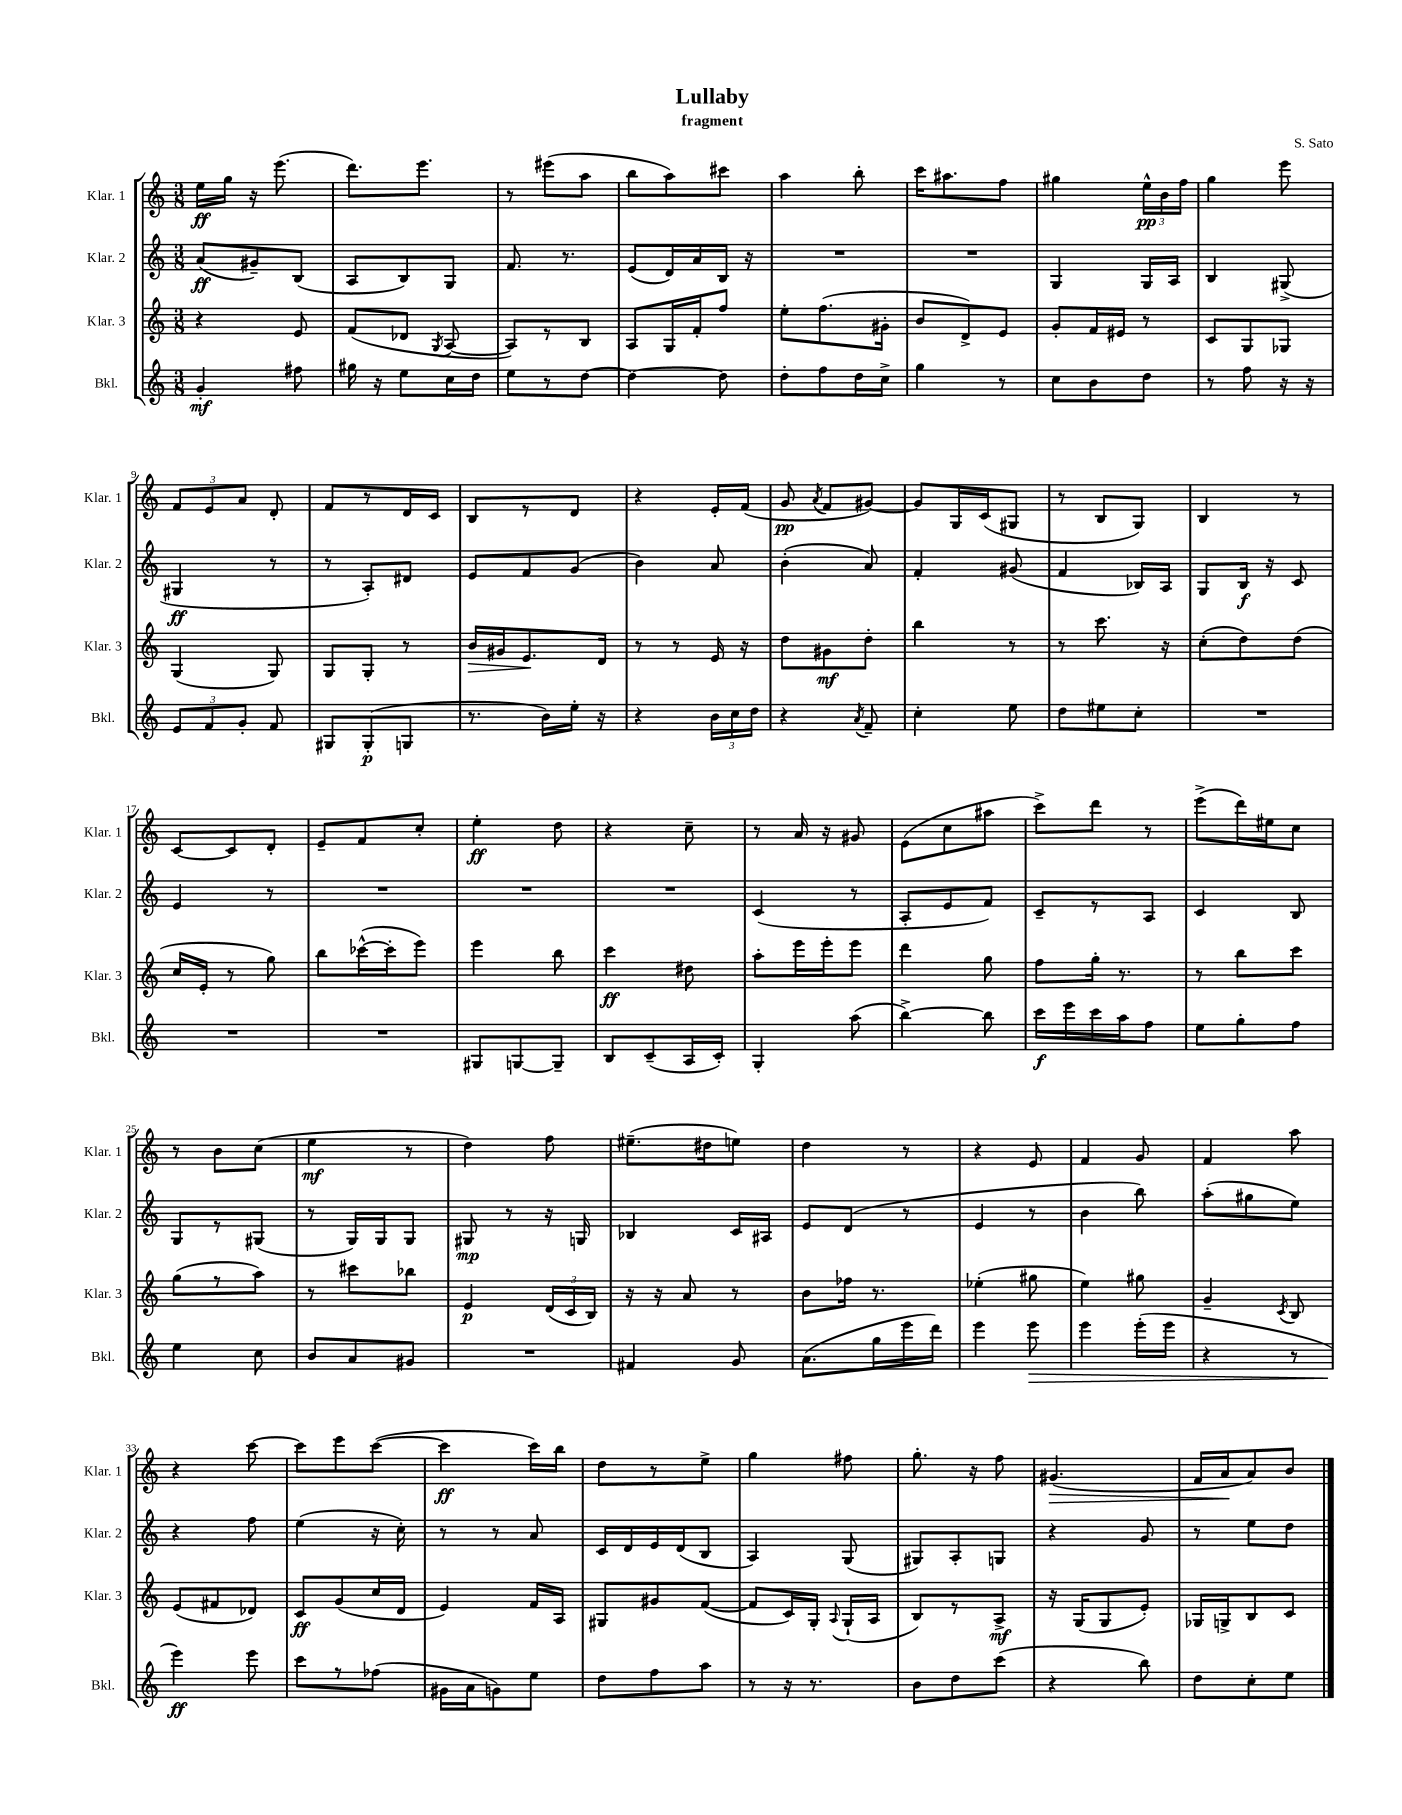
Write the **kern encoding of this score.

**kern	**kern	**kern	**kern
*staff4	*staff3	*staff2	*staff1
*clefG2	*clefG2	*clefG2	*clefG2
*k[]	*k[]	*k[]	*k[]
*M3/8	*M3/8	*M3/8	*M3/8
4g'/	4r	(8a/L	16ee\LL
.	.	.	16gg\JJ
.	.	8g#~/)	16r
.	.	.	(8.eee\
8ff#\	8e/	(8B/J	.
=	=	=	=
16gg#\	(8f/L	8A/L	8.ddd\L)
16r	.	.	.
8ee\L	8d-/J	8B/)	.
.	.	.	8.eee\J
.	8qG/	.	.
16cc\L	[8A/	8G/J	.
16dd\JJ	.	.	.
=	=	=	=
8ee\L	8A/]L)	8.f/	8r
8r	8r	.	(8eee#\L
.	.	8.r	.
[8dd\J	8B/J	.	8aa\J
=	=	=	=
4dd\_	8A/L	(8e/L	8bb\L
.	16G/L	16d/L)	8aa\)
.	16f'/J	16a/	.
8dd\]	8ff/J	16B/JJ	8ccc#\J
.	.	16r	.
=	=	=	=
8dd'\L	8ee'\L	4.r	4aa\
8ff\	(8.ff\	.	.
16dd\L	.	.	8bb'\
16cc^\JJ	16g#'\Jk	.	.
=	=	=	=
4gg\	8b/L	4.r	16ccc\LK
.	.	.	8.aa#\
.	8d^/)	.	.
8r	8e/J	.	8ff\J
=	=	=	=
8cc\L	8g'/L	4G/	4gg#\
8b\	16f/L	.	.
.	16e#/JJ	.	.
8dd\J	8r	16G/LL	24ee^^\LL
.	.	.	24b\
.	.	16A/JJ	.
.	.	.	24ff\JJ
=	=	=	=
8r	8c/L	4B/	4gg\
8ff\	8G/	.	.
16r	8G-/J	(8G#^/	8eee\
16r	.	.	.
=	=	=	=
12e/L	(4G/	4G#/	12f/L
12f/	.	.	12e/
12g'/J	.	.	12a/J
8f/	8G/)	8r	8d'/
=	=	=	=
8G#/L	8G/L	8r	8f/L
(8G#'/	8G'/J	8A'/L)	8r
8G/J	8r	8d#/J	16d/L
.	.	.	16c/JJ
=	=	=	=
8.r	16b/LL	8e/L	8B/L
.	16g#/J	.	.
.	8.e/	8f/	8r
16b\LL)	.	.	.
16ee'\JJ	.	(8g/J	8d/J
16r	16d/Jk	.	.
=	=	=	=
4r	8r	4b\)	4r
.	8r	.	.
24b\LL	16e/	8a/	16e'/LL
24cc\	.	.	.
.	16r	.	(16f/JJ
24dd\JJ	.	.	.
=	=	=	=
4r	8dd\L	(4b'\	8g/
.	.	.	8qa/
.	8g#\	.	8f/L
8qa/	.	.	.
8f~/	8dd'\J	8a/)	[8g#/J)
=	=	=	=
4cc'\	4bb\	4f'/	8g#/]L
.	.	.	16G/L
.	.	.	(16c/J
8ee\	8r	(8g#/	8G#/J
=	=	=	=
8dd\L	8r	4f/	8r
8ee#\	8.ccc\	.	8B/L
8cc'\J	.	16B-/LL)	8G/J)
.	16r	16A/JJ	.
=	=	=	=
4.r	(8cc'\L	8G/L	4B/
.	8dd\)	16B/Jk	.
.	.	16r	.
.	(8dd\J	8c/	8r
=	=	=	=
4.r	16cc/LL	4e/	[8c/L
.	16e'/JJ	.	.
.	8r	.	8c/]
.	8gg\)	8r	8d'/J
=	=	=	=
4.r	8bb\L	4.r	8e~/L
.	([16ccc-^^\L	.	8f/
.	16ccc-'\]J	.	.
.	8eee\J)	.	8cc'/J
=	=	=	=
8G#/L	4eee\	4.r	4ee'\
[8G/	.	.	.
8G~/]J	8bb\	.	8dd\
=	=	=	=
8B/L	4ccc\	4.r	4r
(8c~/	.	.	.
16A/L	8dd#\	.	8cc~\
16c'/JJ)	.	.	.
=	=	=	=
4G'/	8aa'\L	(4c/	8r
.	16eee\L	.	16a/
.	16eee'\J	.	16r
(8aa\	8eee\J	8r	8g#/
=	=	=	=
[4bb^\)	4ddd\	8A'/L	(8e\L
.	.	8e/	8cc\
8bb\]	8gg\	8f/J)	8aa#\J
=	=	=	=
16ccc\LL	8ff\L	8c~/L	8ccc^\L)
16eee\	.	.	.
16ccc\	16gg'\Jk	8r	8ddd\J
16aa\J	8.r	.	.
8ff\J	.	8A/J	8r
=	=	=	=
8ee\L	8r	4c/	(8eee^\L
8gg'\	8bb\L	.	16ddd\L)
.	.	.	16ee#\J
8ff\J	8ccc\J	8B/	8cc\J
=	=	=	=
4ee\	(8gg\L	8G/L	8r
.	8r	8r	8b\L
8cc\	8aa\J)	(8G#/J	(8cc\J
=	=	=	=
8b/L	8r	8r	4ee\
8a/	8ccc#\L	16G/LL)	.
.	.	16G/J	.
8g#/J	8bb-\J	8G/J	8r
=	=	=	=
4.r	4e/	8G#/	4dd\)
.	.	8r	.
.	(24d/LL	16r	8ff\
.	24c/	.	.
.	.	16G/	.
.	24B/JJ)	.	.
=	=	=	=
4f#/	16r	4B-/	(8.ee#~\L
.	16r	.	.
.	8a/	.	.
.	.	.	16dd#\k
8g/	8r	16c/LL	8ee\J)
.	.	16A#/JJ	.
=	=	=	=
(8.a\L	8b\L	8e/L	4dd\
.	16ff-\Jk	(8d/J	.
16gg\L	8.r	.	.
16eee\	.	8r	8r
16ddd\JJ)	.	.	.
=	=	=	=
4eee\	(4ee-'\	4e/	4r
8eee\	8gg#\	8r	8e/
=	=	=	=
4eee\	4ee\)	4b\	4f/
(16eee'\LL	8gg#\	8bb\)	8g/
16eee\JJ	.	.	.
=	=	=	=
4r	4g~/	(8aa'\L	4f/
.	.	8gg#\	.
.	8qc/	.	.
8r	8B/	8ee\J)	8aa\
=	=	=	=
4eee\)	(8e/L	4r	4r
.	8f#/	.	.
8eee\	8d-/J)	8ff\	[8ccc\
=	=	=	=
8ccc\L	8c/L	(4ee\	8ccc\]L
8r	(8g/	.	8eee\
(8ff-\J	16cc/L	16r	([8ccc\J
.	16d/JJ	16cc'\)	.
=	=	=	=
16g#\LL	4e/)	8r	4ccc\]
16a\J	.	.	.
8g\)	.	8r	.
8ee\J	16f/LL	8a/	16ccc\LL)
.	16A/JJ	.	16bb\JJ
=	=	=	=
8dd\L	8G#/L	16c/LL	8dd\L
.	.	16d/	.
8ff\	8g#/	16e/	8r
.	.	(16d/J	.
8aa\J	([8f/J	8B/J	8ee^\J
=	=	=	=
8r	8f/]L	4A/)	4gg\
16r	16c/L)	.	.
8.r	16G'/JJ	.	.
.	8qqA/	.	.
.	(16G`/LL	(8G/	8ff#\
.	16A/JJ	.	.
=	=	=	=
8b\L	8B/L)	8G#/L)	8.gg'\
8dd\	8r	8A'/	.
.	.	.	16r
(8ccc\J	8A^/J	8G/J	8ff\
=	=	=	=
4r	16r	4r	(4.g#/
.	(16G/LK	.	.
.	8G/	.	.
8bb\)	8e'/J)	8g/	.
=	=	=	=
8dd\L	16G-/LL	8r	16f/LL
.	16G^/J	.	16a/J
8cc'\	8B/	8ee\L	8a/)
8ee\J	8c/J	8dd\J	8b/J
==	==	==	==
*-	*-	*-	*-
